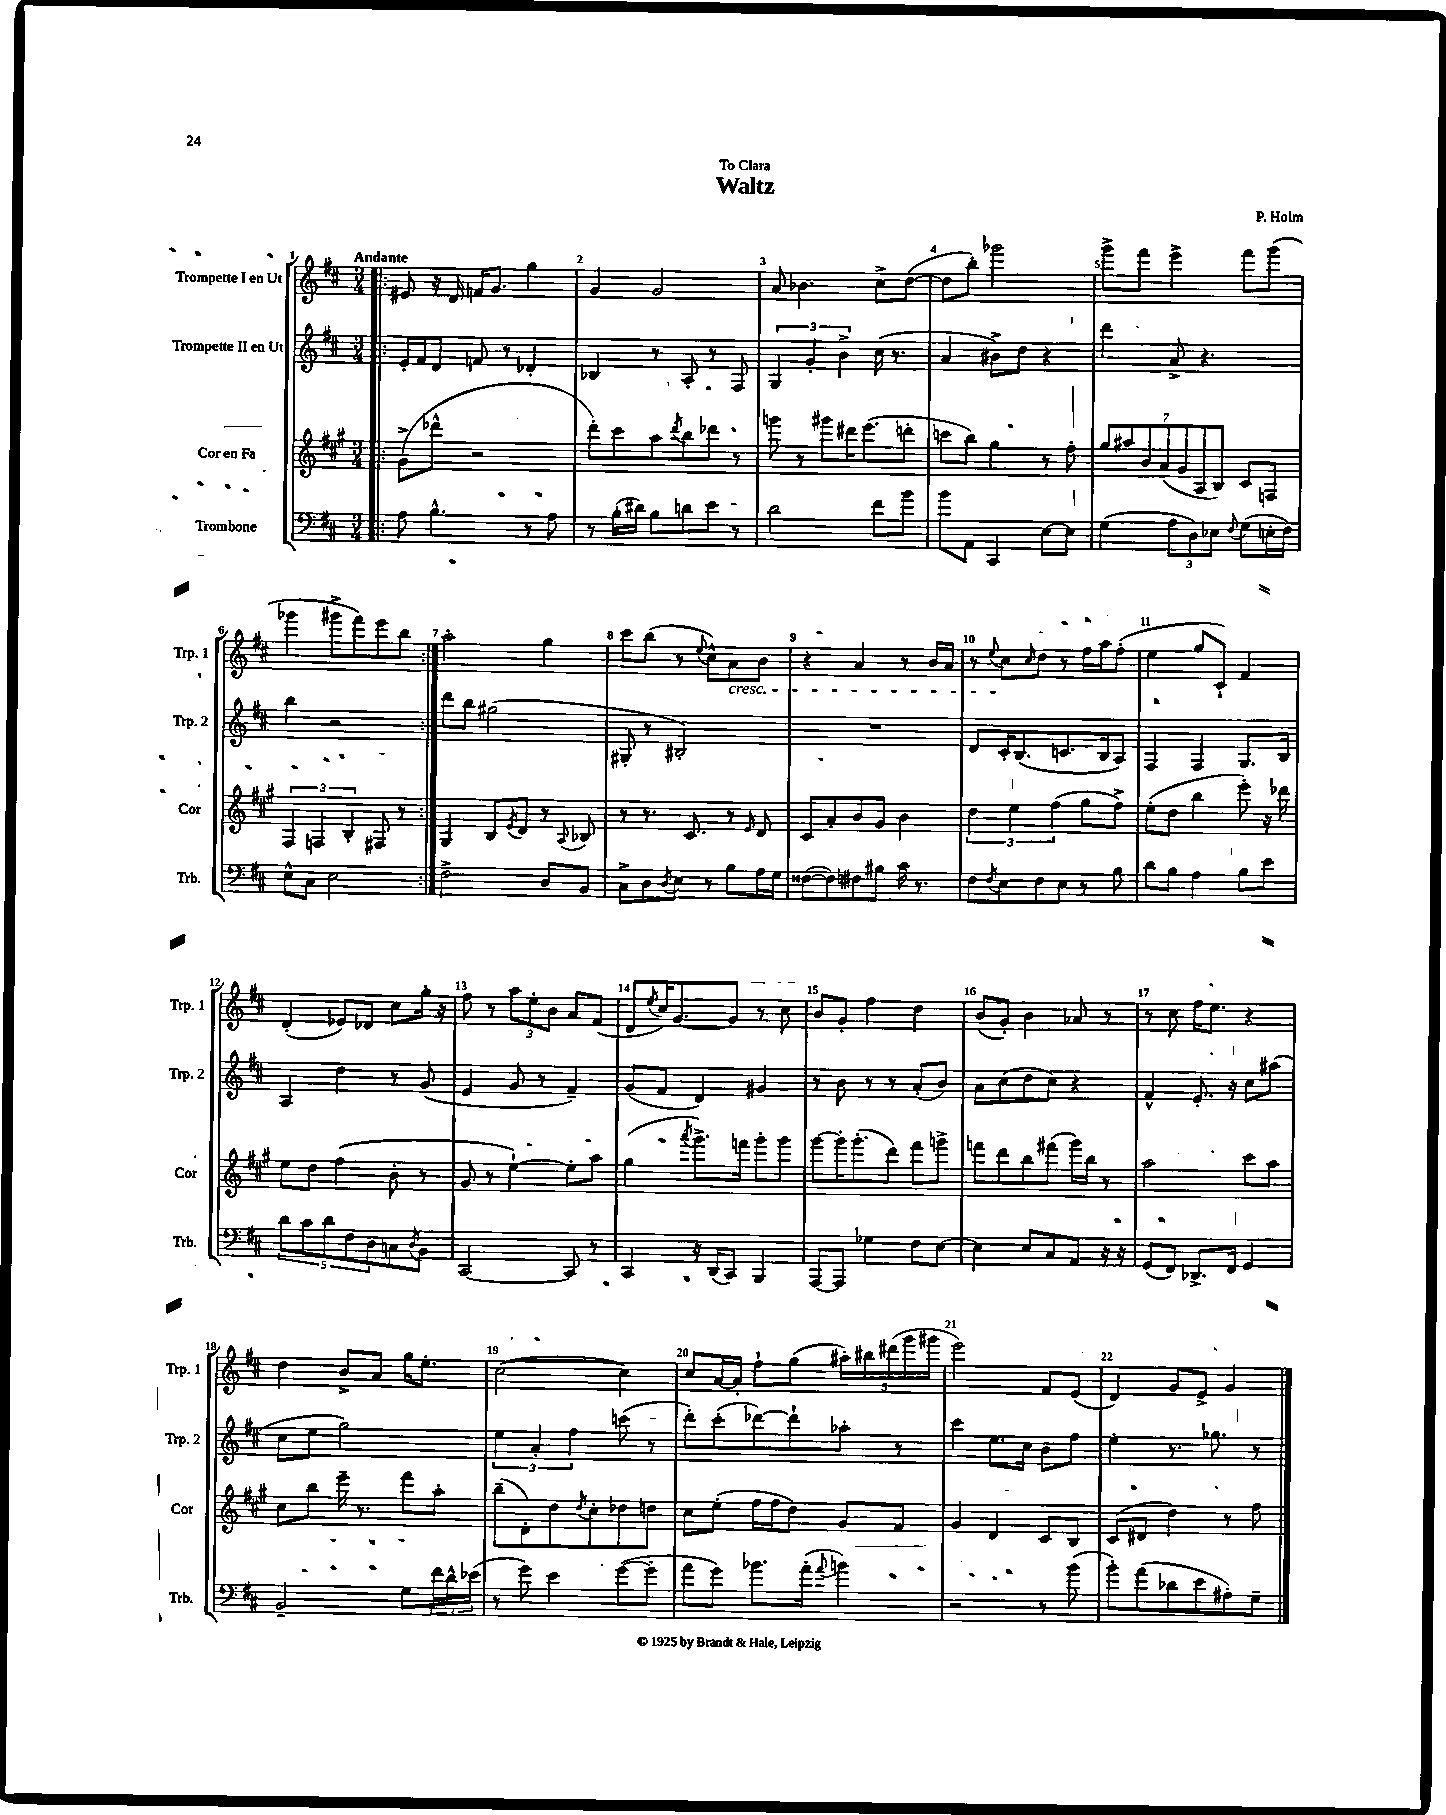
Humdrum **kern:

**kern	**kern	**kern	**kern
*staff4	*staff3	*staff2	*staff1
*clefF4	*clefG2	*clefG2	*clefG2
*k[f#c#]	*k[f#c#g#]	*k[f#c#]	*k[f#c#]
*M3/4	*M3/4	*M3/4	*M3/4
=!|:	=!|:	=!|:	=!|:
8A	(8g#^	16e'	8e#
.	.	16f#	.
4.B^^	8ddd-^^	8d	16r
.	.	.	16d
.	2r	8f	16f
.	.	.	8.g
.	.	8r	.
8r	.	4d-'	4gg
8A	.	.	.
=	=	=	=
8r	8ddd')	4B-	4g
(16B'	8ccc#	.	.
16d#)	.	.	.
8B	8aa	8r	2g
.	8qddd	.	.
8d	8bb	8A'	.
8e	8ddd-	8r	.
8r	8r	8F#	.
=	=	=	=
2d	8ggg	6G	8a
.	8r	.	4.b-
.	.	6g'	.
.	8ggg#	.	.
.	.	6b^	.
.	16ddd#	.	.
.	(8.eee	.	.
8f#	.	(16cc#	8cc#^
.	.	8.r	.
8b	8ddd'	.	([8dd
=	=	=	=
8b	8ccc	4a	8dd]
8AA	8bb)	.	8bb')
4CC#	4gg#	8b#^)	2ggg-
.	.	8dd	.
[8E	8r	4r	.
8E]	8ff#'	.	.
=	=	=	=
(4G	14gg#	4ddd	8ggg^
.	14aa#	.	.
.	.	.	8fff#
.	14b	.	.
.	(14a	.	.
12A	.	8a^	4eee^
.	14g#	.	.
12D)	.	.	.
.	14A	.	.
.	.	4.r	.
12E-	.	.	.
.	14B)	.	.
8qqF#	.	.	.
(8G	8c#	.	8fff#
16E'	8F	.	(8ggg
16F#)	.	.	.
=	=	=	=
8E^^	6F#	4bb	4ggg-
8C#	.	.	.
.	6F	.	.
2E	.	2r	8ggg#^
.	6B'	.	.
.	.	.	8fff#)
.	8F#	.	8eee
.	8r	.	8bb
=:|!	=:|!	=:|!	=:|!
2F#^	4G#	8ddd	2aa'
.	.	8bb	.
.	8B	(2gg#	.
.	8qe	.	.
.	8d	.	.
8D	8r	.	4gg
.	8qqA	.	.
8BB	8B-	.	.
=	=	=	=
8C#^	8r	8G#'	8ccc#
8D	8.r	8r	(8bb
8qD	.	.	.
8E	.	2B#')	8r
.	8.c#	.	.
.	.	.	8qqee
8r	.	.	8cc#^^)
8B	8r	.	8a
.	16qqe	.	.
16A	8d	.	8b
16G	.	.	.
=	=	=	=
([8F##	8c#	2.r	4r
8F##])	8a'	.	.
8F#	8b	.	4a
8B#	8g#	.	.
16c#	4b	.	8r
8.r	.	.	.
.	.	.	16b
.	.	.	16a
=	=	=	=
8F#	6dd	8d	8r
8qF#	.	.	8qqee
8E	.	16c#'	8cc#
.	6ee	.	.
.	.	(8.B	.
.	.	.	16qqcc#
8F#	.	.	8dd
.	(6ff#	.	.
8E	.	8.c	8r
8r	8gg#	.	16ff#
.	.	16B	16aa
8B	8ff#^)	8A)	(8ff#'
=	=	=	=
8d	(8ee'	4F#	4ee
8B	8dd	.	.
4A	4bb	4F#	8gg
.	.	.	8c#`)
8B	8eee')	8.G	4f#
8e	16r	.	.
.	16ddd-	16B	.
=	=	=	=
10d	8ee	4A	(4d'
10c#	.	.	.
.	8dd	.	.
10d	.	.	.
.	(4ff#	4dd	8e-)
10F#	.	.	.
.	.	.	8d-
10D	.	.	.
8C	8b'	8r	8cc#
8qD	.	.	.
8BB	8r	(8g	16gg'
.	.	.	16r
=	=	=	=
[2CC#	8g#	4e	8ff#
.	8r	.	8r
.	[4ee`)	8g	12aa
.	.	.	12ee'
.	.	8r	.
.	.	.	12b
8CC#]	8ee']	4f#~)	8a
8r	8aa	.	(8f#
=	=	=	=
4CC#	(4gg#	(8g	8d
.	.	.	8qee
.	.	8f#	16cc#)
.	.	.	[8.g
.	8qaaa	.	.
16r	8.ggg#^)	4d)	.
(16DD	.	.	.
8CC#)	.	.	8g]
.	16fff	.	.
4BBB	8ggg#'	4g#	8r
.	8ggg#	.	8cc#
=	=	=	=
[8AAA	[8ggg#	8r	8b
8AAA]	16ggg#']	8b	8g'
.	(8.ggg#'	.	.
4G-	.	8r	4ff#
.	8ddd)	8r	.
8F#	8fff#	(8a'	4dd
[8E	8ggg^	8b)	.
=	=	=	=
4E]	8fff	8a	(8b
.	8ddd	(8cc#	8g')
8E	8bb	8dd	4b
8C#	(8fff#	8cc#)	.
8AA	16ggg#)	4r	8a-
.	16bb	.	.
16r	8r	.	8r
16r	.	.	.
=	=	=	=
(8GG	2aa	4f#^^	8r
8FF#)	.	.	8cc#
8.DD-^	.	8.e'	16ff#
.	.	.	8.ee
16FF#	.	16r	.
4GG	8ccc#	8cc#	4r
.	8aa	(8aa#	.
=	=	=	=
2BB~	8cc#	8cc#	4dd
.	8bb	8ee	.
.	16eee~	2gg)	8b^
.	8.r	.	.
.	.	.	8a
8G	8fff#	.	16gg
.	.	.	8.ee'
24f#	8aa'	.	.
24d^^	.	.	.
(24e-	.	.	.
=	=	=	=
8r	(8bb~	6ee	([2cc#
8g)	8d')	.	.
.	.	6a'	.
4e	8dd	.	.
.	.	6ff#	.
.	8qdd	.	.
.	8cc#'	.	.
([8g	8dd-	(8ccc	4cc#])
8g']	8dd	8r	.
=	=	=	=
8a	8cc#	8ddd')	8cc#
8g)	(8ee'	(8ccc#'	[16a
.	.	.	16a']
8.b-	16ff#	[8ddd-)	8ff#`
.	16ff#	.	.
.	8dd)	8ddd-`]	(8gg
(16a'	.	.	.
8qqa	.	.	.
4b)	8g#	8aa-'	20aa#')
.	.	.	20bb#
.	.	.	(20ddd#
.	8f#	8r	.
.	.	.	20ggg
.	.	.	20ggg#
=	=	=	=
2r	4g#	4ccc#	2eee)
.	4d	8.ee	.
.	.	16cc#	.
8r	8c#	8b	8f#
(8b	8B	8ff#	(8e
=	=	=	=
8b')	(8c#	4ee'	4d)
(8a	8d#	.	.
8d-	4dd)	8.r	8g
8e	.	.	8e^
.	.	8.gg-	.
8A#')	8r	.	4g
8G~	8ff#	8r	.
==	==	==	==
*-	*-	*-	*-
